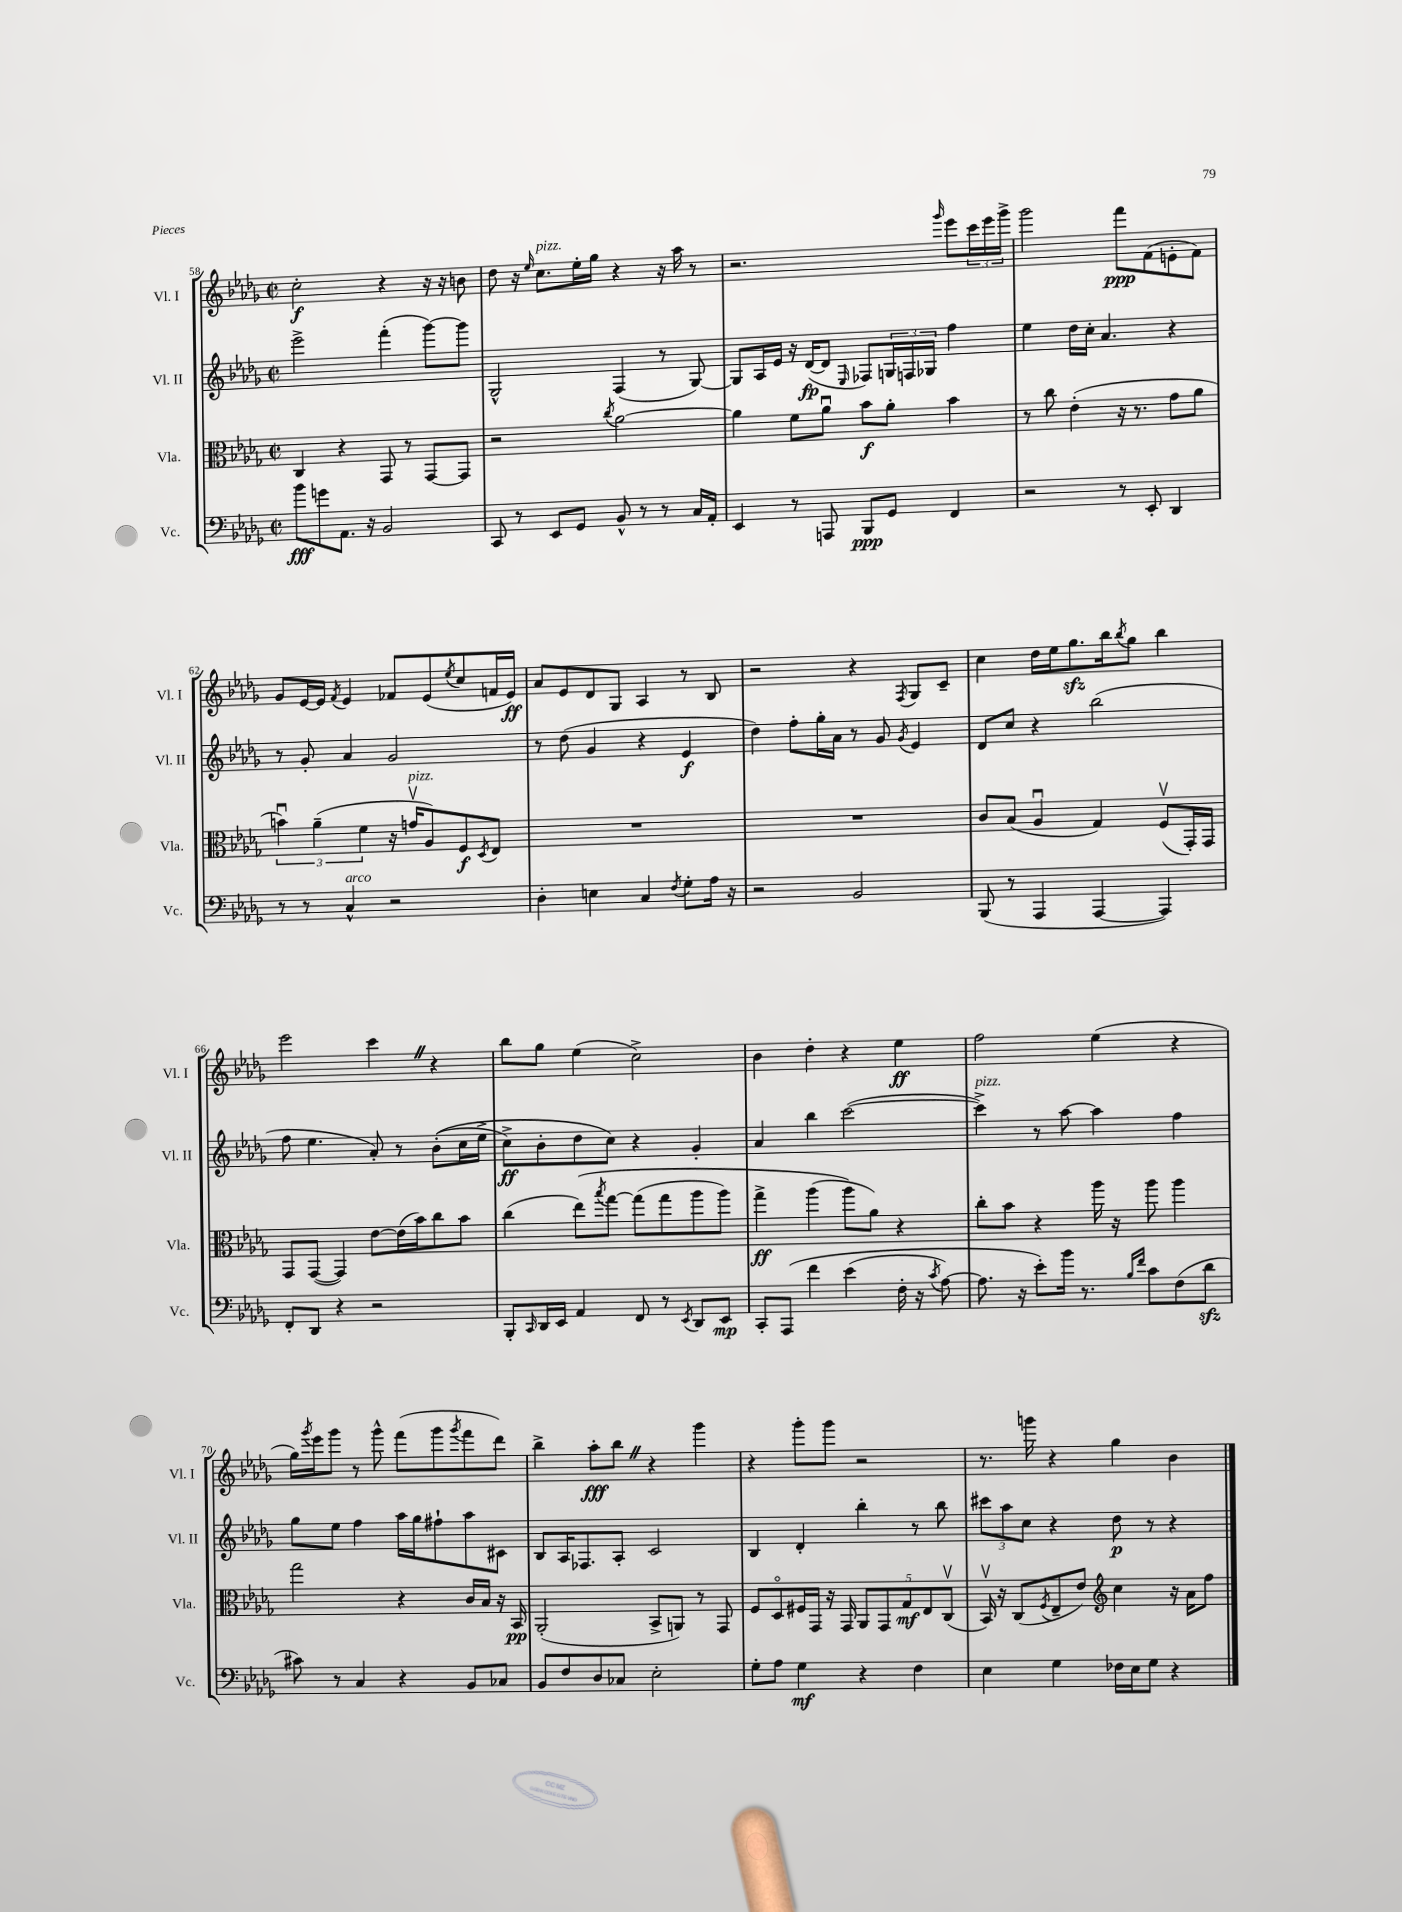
<<
\new StaffGroup <<
\new Staff = "s0" \with { instrumentName = "Vl. I" shortInstrumentName = "Vl. I" } {
    \clef treble \key des \major \defaultTimeSignature \time 2/2
    c''2-.\f r4 r16 r16 b'8 |
    des''8 r16 \grace { ees''16 } c''8.^\markup { \italic "pizz." } ees''16-. ges''16 r4 r16 aes''16 r8 |
    r2. \grace { ges'''16 } ees'''8 \tuplet 3/2 { c'''16 ees'''16 ges'''16-> } |
    ges'''2 f'''8\ppp f'8( e'8-. f'8) |
    ges'8 ees'16~ ees'16 \acciaccatura { f'8 } ees'4 fes'8 ees'8( \acciaccatura { ees''8 } c''8 f'16 ees'16\ff) |
    aes'8 ees'8 des'8 ges8 aes4 r8 bes8 |
    r2 r4 \acciaccatura { f8 } ges8 c'8-- |
    c''4 des''16 ees''16 ges''8.\sfz bes''16 \acciaccatura { bes''8 } ges''8 bes''4 |
    ees'''2 c'''4 \once \override BreathingSign.text = \markup { \musicglyph "scripts.caesura.straight" } \breathe r4 |
    bes''8 ges''8 ees''4( c''2->) |
    bes'4 des''4-. r4 ees''4\ff |
    f''2 ees''4( r4 |
    ges''16) \acciaccatura { ges'''8 } ees'''16 ges'''8 r8 ges'''8-^ f'''8( ges'''8 \acciaccatura { ges'''8 } f'''8 des'''8) |
    bes''4-> aes''8-.\fff bes''8 \once \override BreathingSign.text = \markup { \musicglyph "scripts.caesura.straight" } \breathe r4 ges'''4 |
    r4 ges'''8-. ges'''8 r2 |
    r8. g'''16 r4 ges''4 bes'4 \bar "|." |
}
\new Staff = "s1" \with { instrumentName = "Vl. II" shortInstrumentName = "Vl. II" } {
    \clef treble \key des \major \defaultTimeSignature \time 2/2
    ees'''2-> f'''4-.( ges'''8~) ges'''8 |
    ges2-^ f4( r8 ges8~) |
    ges8 aes16 ees'16 r16 des'16~\fp( des'8 \grace { ees16 } fes8) \tuplet 3/2 { g16 f16 ges16 } f''4 |
    ees''4 des''16 c''16-. aes'4. r4 |
    r8 ges'8-. aes'4 ges'2 |
    r8 des''8( ges'4 r4 ees'4\f |
    des''4) f''8-. ges''16-. aes'16 r8 ges'8 \acciaccatura { ges'8 } ees'4 |
    des'8 c''8 r4 bes''2( |
    f''8 ees''4. aes'8-.) r8 bes'8-.(\( c''16 ees''16-> |
    c''8->\ff) bes'8-. des''8 c''8\) r4 ges'4-. |
    aes'4 bes''4 c'''2~( |
    c'''4->^\markup { \italic "pizz." }) r8 aes''8~ aes''4 f''4 |
    ges''8 ees''8 f''4 aes''16 ges''16 fis''8-! aes''8 cis'8 |
    bes8 aes16 fes8. aes8-. c'2 |
    bes4 des'4-. bes''4-. r8 bes''8 |
    \tuplet 3/2 { cis'''8 aes''8 c''8 } r4 des''8\p r8 r4 \bar "|." |
}
\new Staff = "s2" \with { instrumentName = "Vla." shortInstrumentName = "Vla." } {
    \clef alto \key des \major \defaultTimeSignature \time 2/2
    c4 r4 ges,8 r8 ges,8~ ges,8 |
    r2 \acciaccatura { c''8 } aes'2~ |
    aes'4 f'8 aes'8\downbow bes'8\f aes'8-. bes'4 |
    r8 c''8 ees'4-.( r16 r8. ges'8 aes'8 |
    \tuplet 3/2 { b'4\downbow) aes'4--( f'4 } r16 g'16\upbow^\markup { \italic "pizz." } aes8) f8\f \acciaccatura { des8 } ees8 |
    R1 |
    R1 |
    c'8 bes8( aes4\downbow ges4) f8\upbow( ges,16-.) ges,16 |
    ges,8 ges,8~( ges,4) ees'8~ ees'16( bes'16) c''8 bes'8 |
    c''4( ees''8)\( \acciaccatura { bes''8 } ges''8~ ges''8( ges''8 aes''8 aes''8) |
    ges''4->\ff aes''4( aes''8\) aes'8) r4 |
    c''8-. bes'8 r4 aes''16 r16 aes''8 aes''4 |
    ges''2 r4 c'16 bes16 r16 bes,16\pp |
    aes,2-.( bes,8-> a,8) r8 ges,8 |
    f8 des8\flageolet fis16 ges,16 r16 ges,16 \tuplet 5/4 { aes,8 ges,8 ges8\mf ees8 c8\upbow( } |
    bes,16\upbow) r16 c8( \acciaccatura { f8 } ees8-- ees'8) \clef treble c''4 r16 aes'16 f''8 \bar "|." |
}
\new Staff = "s3" \with { instrumentName = "Vc." shortInstrumentName = "Vc." } {
    \clef bass \key des \major \defaultTimeSignature \time 2/2
    bes'8\fff g'8 aes,8. r16 bes,2 |
    c,8 r8 ees,8 ges,8 bes,8-^ r8 r8 c16 aes,16-. |
    ees,4 r8 a,,8 bes,,8\ppp ges,8 f,4 |
    r2 r8 ees,8-. des,4 |
    r8 r8 c4-^^\markup { \italic "arco" } r2 |
    des4-. e4 c4 \acciaccatura { f8 } ges8-. aes16 r16 |
    r2 bes,2 |
    bes,,8( r8 aes,,4 aes,,4~ aes,,4) |
    f,8-. des,8 r4 r2 |
    bes,,8-. \grace { c,16 } des,16 ees,16 aes,4 f,8 r8 \acciaccatura { ees,8 } des,8 ees,8\mp |
    c,8-. aes,,8\( f'4 ees'4( f16-. r16 \acciaccatura { c'8 } aes8~) |
    aes8. r16 ees'8-.\) bes'16 r8. \grace { bes16 f'16 } c'8 f8( des'8\sfz |
    cis'8) r8 c4 r4 bes,8 ces8 |
    bes,8 f8 des8 ces8 ees2-. |
    ges8-. aes8 ges4\mf r4 f4 |
    ees4 ges4 fes16 ees16 ges8 r4 \bar "|." |
}
>>
>>
\layout { \context { \Score currentBarNumber = #58 } }
